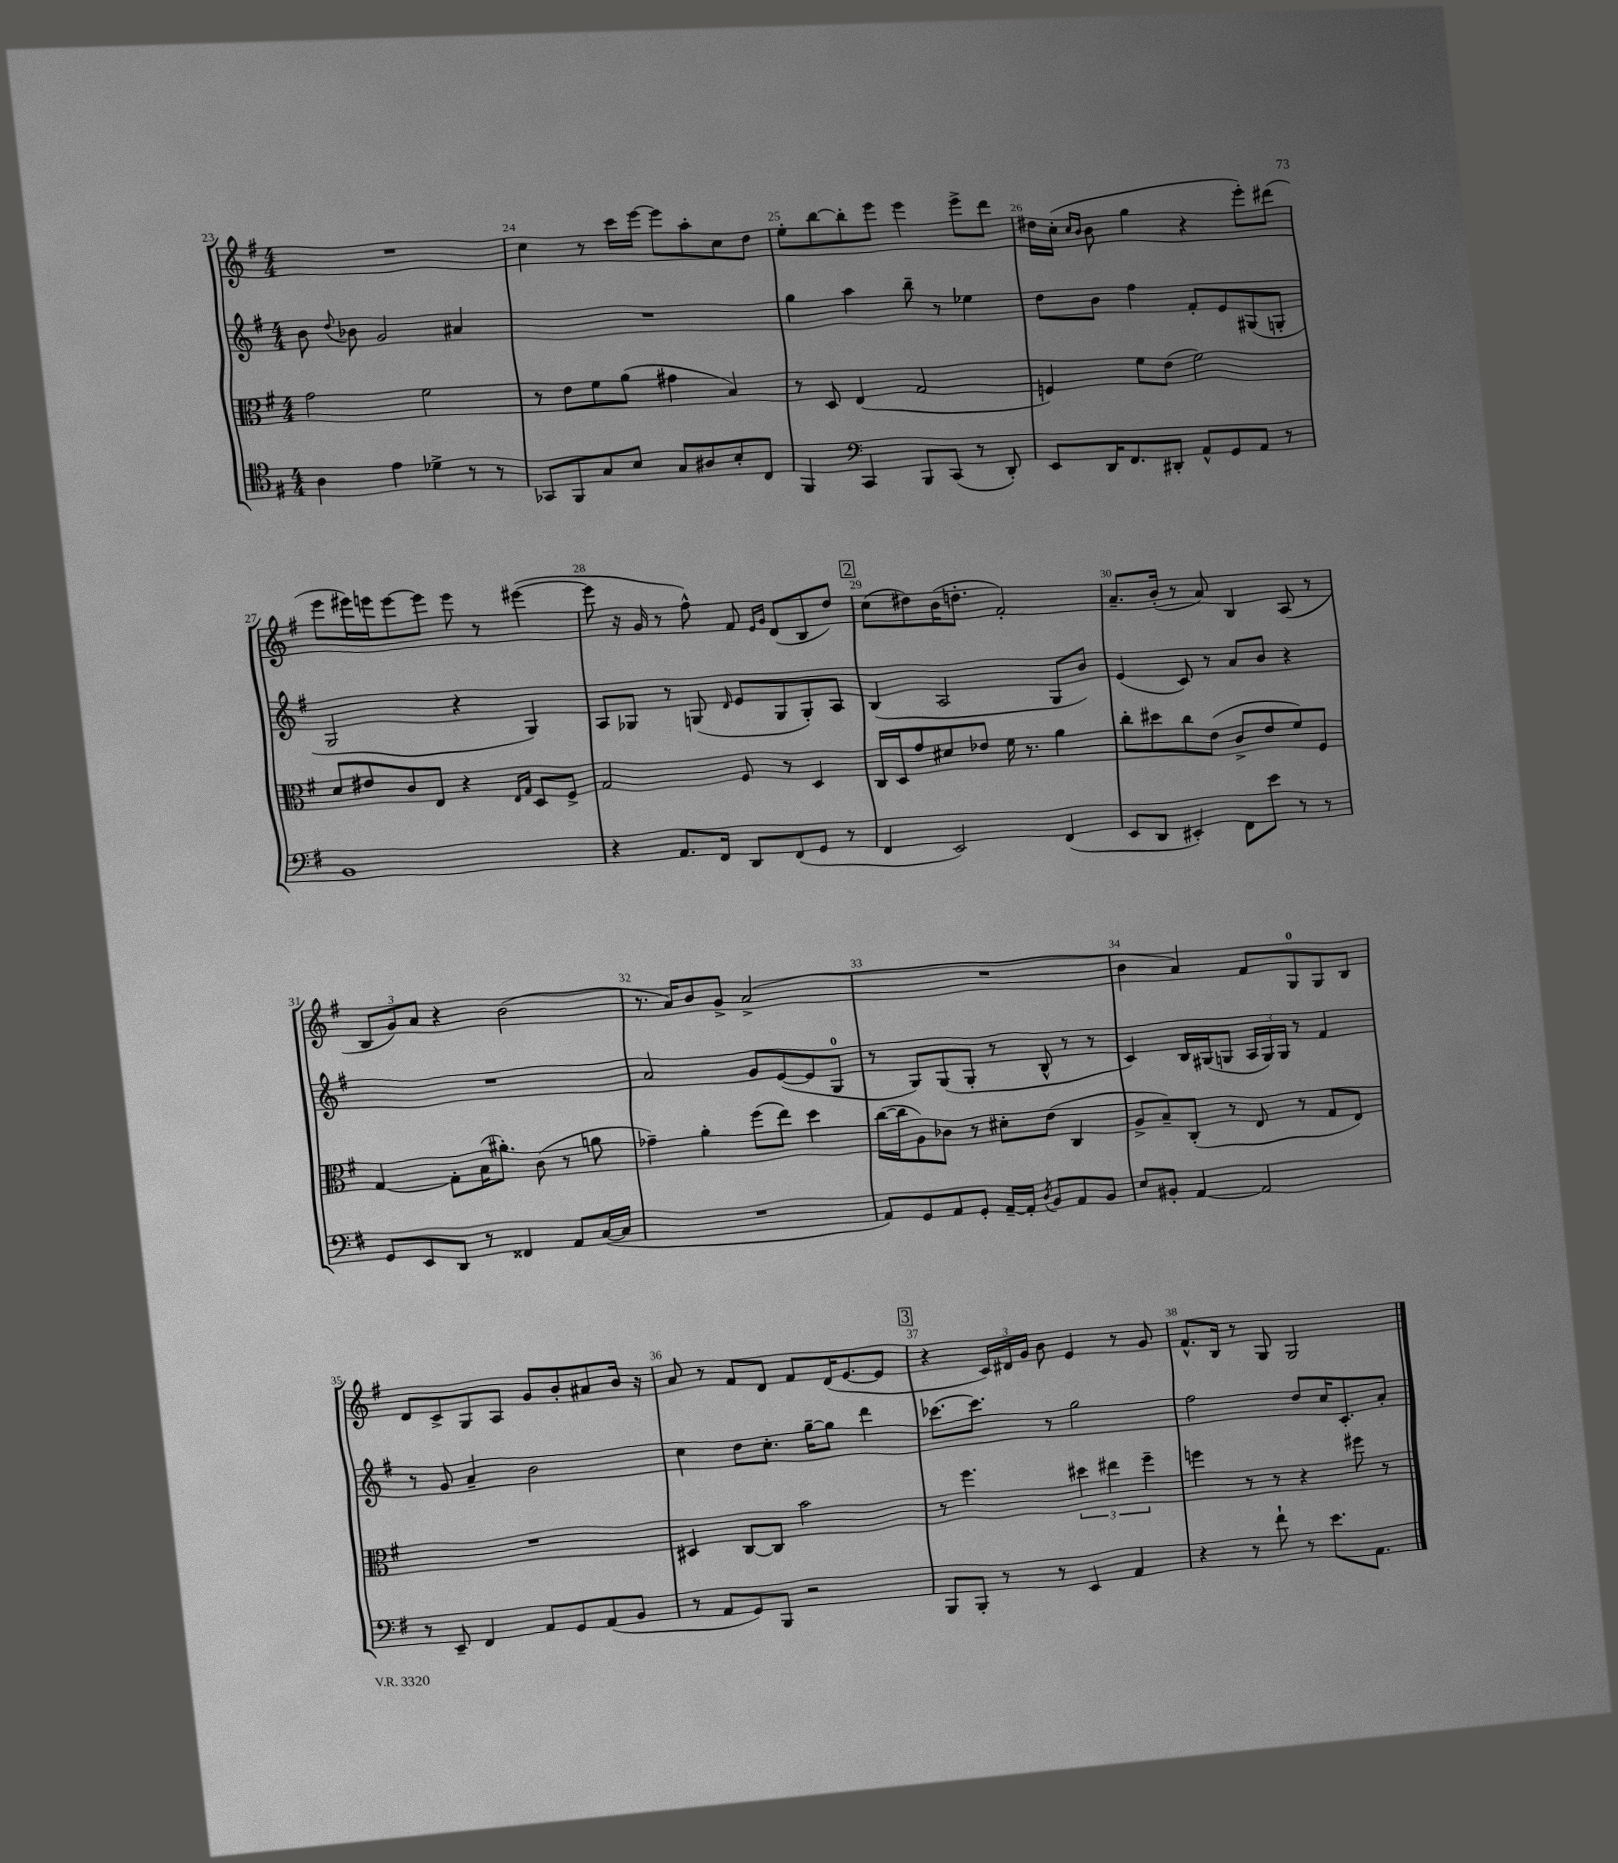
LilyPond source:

<<
\new StaffGroup <<
\new Staff = "s0" {
    \clef treble \key g \major \numericTimeSignature \time 4/4
    \autoBeamOff R1 |
    c''4 r8 c'''16[ e'''16]~ e'''8[ a''8-. c''8 d''8] |
    e''8[-. b''8~ b''8-. e'''8] e'''4 e'''8[-> d'''8] |
    dis''16[ c''16]-.( \grace { c''16[ b'16] } b'8 g''4 r4 e'''8[-.) dis'''8]( |
    e'''8[ eis'''16) e'''16 e'''8~ e'''8] e'''8 r8 eis'''4~( |
    eis'''8 r16 g'16 r8 fis''8-^) fis'8 \grace { e'16[ g'16] } d'8[( b8 d''8]) |
    \mark \markup { \box "2" } c''8[( dis''8) b'16( d''8.]-. fis'2-.) |
    a'8.[-- b'16]-.( r8 a'8) b4 a8( r8 |
    \tuplet 3/2 { b8[ g'8) a'8] } r4 b'2( |
    r8. a'16[) b'8 g'8]-> a'2->( |
    R1 |
    b'4 a'4) fis'8[ g8-0 g8 b8] |
    d'8[ c'8-> g8 a8] g'8[ b'8-. ais'8 b'16] r16 |
    a'8 r8 fis'8[ d'8] fis'8[ d'16( e'8.~ e'8] |
    \mark \markup { \box "3" } r4 \tuplet 3/2 { c'16[) dis'16 g'16] } b'8 e'4 r8 g'8 |
    fis'8.[-^ b16] r8 g8 g2 \bar "|." |
}
\new Staff = "s1" {
    \clef treble \key g \major \numericTimeSignature \time 4/4
    \autoBeamOff b'8 \appoggiatura { d''8 } bes'8 g'2 ais'4 |
    R1 |
    g''4 a''4 b''8-- r8 ees''4 |
    d''8[ b'8] fis''4 fis'8[-. e'8 gis8( g8]-. |
    g2 r4 g4) |
    a8[ ges8] r8 g8( \grace { d'16 } e'8[ g8 g8-.) a8] |
    \mark \markup { \box "2" } b4( a2 g8[ b'8]) |
    e'4( c'8) r8 a'8[ b'8] r4 |
    R1 |
    a'2 g'8[ e'8~( e'8 g8]-0 |
    r8 g8[) g8( g8]-. r8 b8-^ r8 r8 |
    c'4) b16[ gis16( g8] \tuplet 3/2 { a16[ g16) g16] } r8 fis'4 |
    r8 g'8 a'4-- b'2 |
    c''4 d''8[ c''8.]-. g''16[~-- g''8] d'''4 |
    \mark \markup { \box "3" } ces'''8.[~ ces'''8.] r8 g''2 |
    fis''2 d''8[ c''16 c'8.-. a'8]-. \bar "|." |
}
\new Staff = "s2" {
    \clef alto \key g \major \numericTimeSignature \time 4/4
    \autoBeamOff g'2 fis'2 |
    r8 e'8[ fis'8 a'8]( gis'4 b4) |
    r8 d8 e4( g2 |
    f4) fis'8[ e'8]( fis'2) |
    d'8[ eis'8 c'8 e8] r4 \grace { e16[ g16] } d8[ fis8]-> |
    g2 fis8 r8 d4 |
    \mark \markup { \box "2" } c16[ d16 g'8 dis'8 ees'8] fis'16 r8. a'4 |
    c''8[-. dis''8 c''8 e'8]( c'8[-> e'8 fis'8) fis8] |
    g4~ g8[-. b16( ais'8.]-.) c'8( r8 a'8 |
    ges'4--) a'4-. fis''8[( e''8]) d''4 |
    c''16[~( c''16 a8) ces'8] r8 dis'8[-. e'8]( c4 |
    a8[-> b8--) c8]-.( r8 e8 r8 g8[ e8]) |
    R1 |
    dis4 c8[~ c8] b'2 |
    \mark \markup { \box "3" } r8 fis''4. \tuplet 3/2 { dis''4 eis''4 fis''4-- } |
    f''4 r8 r8 r4 fis''8 r8 \bar "|." |
}
\new Staff = "s3" {
    \clef tenor \key g \major \numericTimeSignature \time 4/4
    \autoBeamOff a4 e'4 des'4-> r8 r8 |
    ges,8[ fis,8 g8 b8] g8[ ais8 b8-. c8] |
    fis,4 \clef bass c,4 b,,8[ c,8]( r8 d,8-.) |
    e,8[ d,16 fis,8. dis,8]-. a,8[-^ g,8 a,8] r8 |
    b,1 |
    r4 a,8.[ fis,16] d,8[ fis,8( g,8] r8 |
    \mark \markup { \box "2" } fis,4 e,2) fis,4( |
    e,8[ d,8] eis,4-.) fis,8[ e'8] r8 r8 |
    g,8[ e,8 d,8] r8 fisis,4 a,8[ c16~( c16] |
    R1 |
    a,8[) g,8 a,8 g,8]-. a,16[~-- a,16]-. \acciaccatura { d8 } b,8[ a,8 b,8] |
    e8[ bis,8]-. a,4~ a,2 |
    r8 e,8-- fis,4 a,8[ g,8 a,8( b,8] |
    r8 a,8[ g,8) b,,8] r2 |
    \mark \markup { \box "3" } b,,8[ b,,8]-. r8 r8 e,4 a,4 |
    r4 r8 fis'8-! r8 e'8.[ a,8.] \bar "|." |
}
>>
>>
\layout { \context { \Score currentBarNumber = #23 \override BarNumber.break-visibility = ##(#f #t #t) barNumberVisibility = #all-bar-numbers-visible } }
